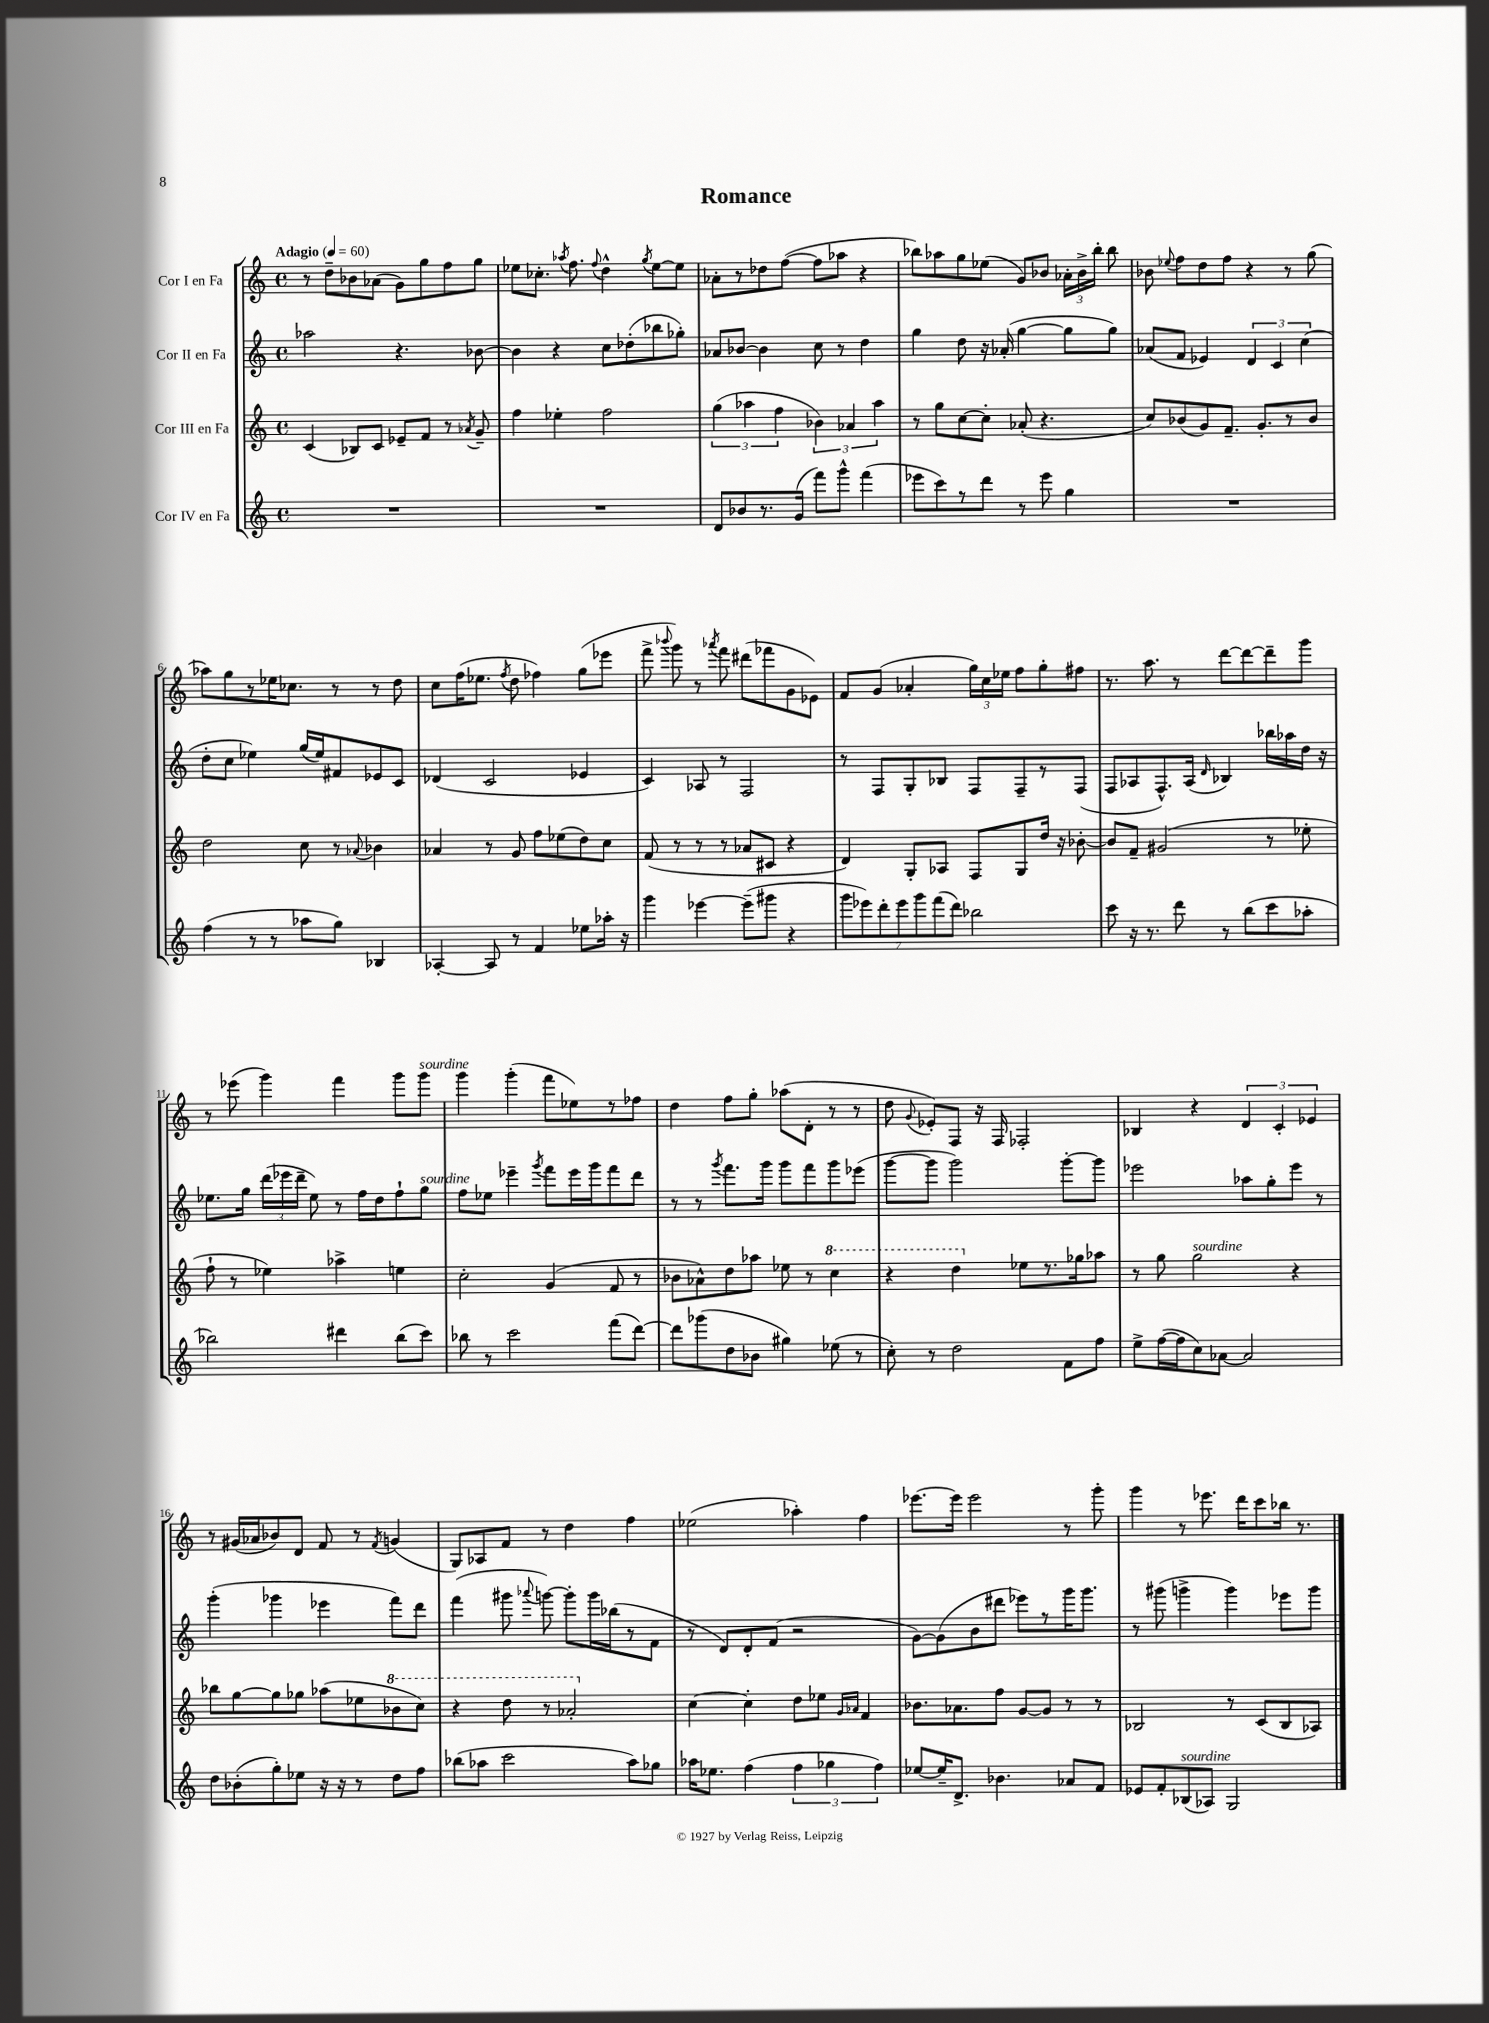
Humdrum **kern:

**kern	**kern	**kern	**kern
*staff4	*staff3	*staff2	*staff1
*clefG2	*clefG2	*clefG2	*clefG2
*k[]	*k[]	*k[]	*k[]
*M4/4	*M4/4	*M4/4	*M4/4
*met(c)	*met(c)	*met(c)	*met(c)
*MM60	*MM60	*MM60	*MM60
1r	(4c	2aa-	8r
.	.	.	8dd~
.	8B-)	.	8b-
.	8c	.	(8a-
.	8e-~	4.r	8g)
.	8f	.	8gg
.	8r	.	8ff
.	8qa-	.	.
.	8g~	[8b-	8gg
=	=	=	=
1r	4ff	4b-]	8ee-
.	.	.	8.cc-'
.	4ee-'	4r	.
.	.	.	8qaa-
.	.	.	8.ff
.	.	.	8qqff
.	2ff	8cc	4dd^^
.	.	(8dd-'	.
.	.	.	8qgg
.	.	8bb-	[8ee-
.	.	8gg-')	8ee-]
=	=	=	=
8d	(6gg	8a-	8a-'
8b-	.	[8b-	8r
.	6aa-	.	.
8.r	.	4b-]	8dd-
.	6ff	.	.
.	.	.	([8ff
(16g	.	.	.
8fff)	6b-)	8cc	8ff]
8ggg^^	.	8r	8aa-
.	6a-	.	.
(4fff	.	4dd	4r
.	6aa-	.	.
=	=	=	=
8eee-	8r	4gg	8bb-)
8ccc)	8gg	.	8aa-
8r	[8cc	8dd	8gg
8ddd	8cc']	16r	(8ee-
.	.	(16a-'	.
8r	(8a-'	[4gg	8g)
8eee-	4.r	.	8b-
4gg	.	8gg]	24a-'
.	.	.	24b-^
.	.	.	24bb-'
.	.	8gg)	8bb-
=	=	=	=
1r	8cc)	(8a-	8b-
.	.	.	8qqee-
.	(8b-	8f	8ff
.	8g)	4e-)	8dd
.	8.f~	.	8ff
.	.	6d	4r
.	8.g'	.	.
.	.	6c	.
.	8r	.	8r
.	.	(6cc	.
.	8b-	.	(8gg
=	=	=	=
(4ff	2dd	8dd'	8aa-)
.	.	8cc	8gg
8r	.	4ee-)	8r
8r	.	.	16ee-
.	.	.	8.cc-
8aa-	8cc	(16gg	.
.	.	16ee-)	.
8gg)	8r	8f#	8r
.	8qqa-	.	.
4B-	4b-	8e-	8r
.	.	8c	8dd
=	=	=	=
[4A-'	4a-	(4d-	8cc
.	.	.	(16ff
.	.	.	8.ee-
8A-]	8r	2c	.
.	.	.	8qff
8r	8g	.	8dd
4f	8ff	.	4ff-)
.	(8ee-	.	.
8ee-	8dd)	4e-	(8gg
16aa-'	8cc	.	8eee-
16r	.	.	.
=	=	=	=
4ggg	(8f	4c)	8fff^
.	.	.	8qqbbb-
.	8r	.	8ggg)
[4eee-	8r	8A-	8r
.	.	.	8qaaa-
.	8r	8r	8fff
(8eee-~]	8a-	2F	(8ddd#
8ggg#	8c#	.	8fff-
4r	4r	.	8g
.	.	.	8e-)
=	=	=	=
14ggg	4d)	8r	8f
14eee-)	.	.	.
.	.	8F	(8g
14ddd'	.	.	.
14eee-	.	.	.
.	8G'	8G'	4a-'
14ggg	.	.	.
(14fff	.	.	.
.	8A-	8B-	.
14ddd)	.	.	.
2bb-	8F	8F	24gg)
.	.	.	24cc
.	.	.	24ee-
.	8G	8F~	8ff
.	16dd	8r	8gg'
.	16r	.	.
.	[8b-'	(8F	8ff#
=	=	=	=
8ccc	8b-]	8F	8.r
16r	8f~	8A-	.
8.r	.	.	8.aa
.	(2g#	8.F^^)	.
8ddd	.	.	8r
.	.	(16A-	.
.	.	16qqd	.
8r	.	4B-)	[8ddd
(8bb	.	.	8ddd_
8ccc	8r	16bb-	8ddd~]
.	.	16aa-	.
8aa-'	8ee-'	16dd	8ggg
.	.	16r	.
=	=	=	=
2bb-)	8ff`	8.ee-	8r
.	8r	.	(8eee-
.	.	16gg	.
.	4ee-)	(24ddd	4ggg)
.	.	24eee-	.
.	.	24ddd~	.
.	.	8ee-)	.
4ddd#	4aa-^	8r	4fff
.	.	16ff	.
.	.	16dd	.
(8bb-	4ee	8ff`	8ggg
8ccc)	.	8gg	8ggg
=	=	=	=
8bb-	2cc'	8ff	4ggg
8r	.	8ee-	.
2ccc	.	4eee-~	(4ggg'
.	.	8qggg	.
.	(4g	8fff	8fff
.	.	16eee-	8ee-)
.	.	16ggg	.
(8fff	8f	8fff	8r
[8ddd)	8r	8ddd	8ff-
=	=	=	=
8ddd]	8b-	8r	4dd
(8ggg-	8a-^^)	8r	.
.	.	8qggg	.
8dd	8dd	8.fff	8ff
8b-	8aa-	.	8gg'
.	.	16ggg	.
4gg#)	8ee-	8ggg	(8aa-
.	8r	8fff	8d'
(8ee-	4ccc	8ggg	8r
8r	.	(8eee-	8r
=	=	=	=
8cc')	4r	[8ggg	8dd
.	.	.	8qqg
8r	.	8ggg]	8e-')
2dd	4ddd	2ggg)	8F
.	.	.	16r
.	.	.	16F
.	8ee-	.	2F-'
.	8.r	.	.
8f	.	[8ggg'	.
.	16gg-	.	.
8ff	8aa-	8ggg]	.
=	=	=	=
8ee^	8r	2eee-	4B-
([16ff	8gg	.	.
16ff]	.	.	.
8cc)	2gg	.	4r
[8a-	.	.	.
2a-]	.	8aa-	6d
.	.	8gg'	.
.	.	.	6c'
.	4r	8eee-	.
.	.	.	6e-
.	.	8r	.
=	=	=	=
8dd	8bb-	(4ggg'	8r
(8b-'	[8gg	.	(16g#
.	.	.	16a-
8gg')	8gg]	4ggg-	8b-)
8ee-	8gg-	.	8d
16r	(8aa-	4eee-	8f
16r	.	.	.
8r	8ee-	.	8r
.	.	.	8qf
8dd	8bb-	8fff)	(4g
8ff	8ccc)	8ddd	.
=	=	=	=
(8bb-	4r	(4fff	8G)
8aa-	.	.	8A-
2ccc	8ddd	8ggg#	8f
.	.	8qqaaa-	.
.	8r	[8ggg)	8r
.	2aa-'	8ggg']	4dd
.	.	16ggg	.
.	.	(16bb-	.
8aa-)	.	8r	4ff
8gg-	.	8f	.
=	=	=	=
16aa-	[4cc	8r	(2ee-
8.ee-	.	.	.
.	.	8d)	.
(4ff	4cc']	8d'	.
.	.	(8f	.
6ff	8dd	2r	4aa-')
.	8ee-	.	.
6gg-	.	.	.
.	16qqg	.	.
.	16qqa-	.	.
.	4f	.	4ff
6ff)	.	.	.
=	=	=	=
[8ee-	8.b-	[8g)	[8.eee-
16ee-~]	.	(8g]	.
8.d^	8.a-	.	16eee-]
.	.	8b	2eee-
4.b-	8ff	8ddd#	.
.	[8g	8eee-)	.
.	8g]	8r	.
8a-	8r	16ggg	8r
.	.	8.ggg	.
8f	8r	.	8ggg'
=	=	=	=
8e-	2B-	8r	4ggg
8f'	.	(8ggg#	.
(8B-	.	4ggg^	8r
8A-)	.	.	8.eee-
2G	8r	4ggg)	.
.	.	.	16ddd
.	(8c	.	8ccc
.	8B-	8eee-	16bb-
.	.	.	8.r
.	8A-)	8ggg	.
==	==	==	==
*-	*-	*-	*-
